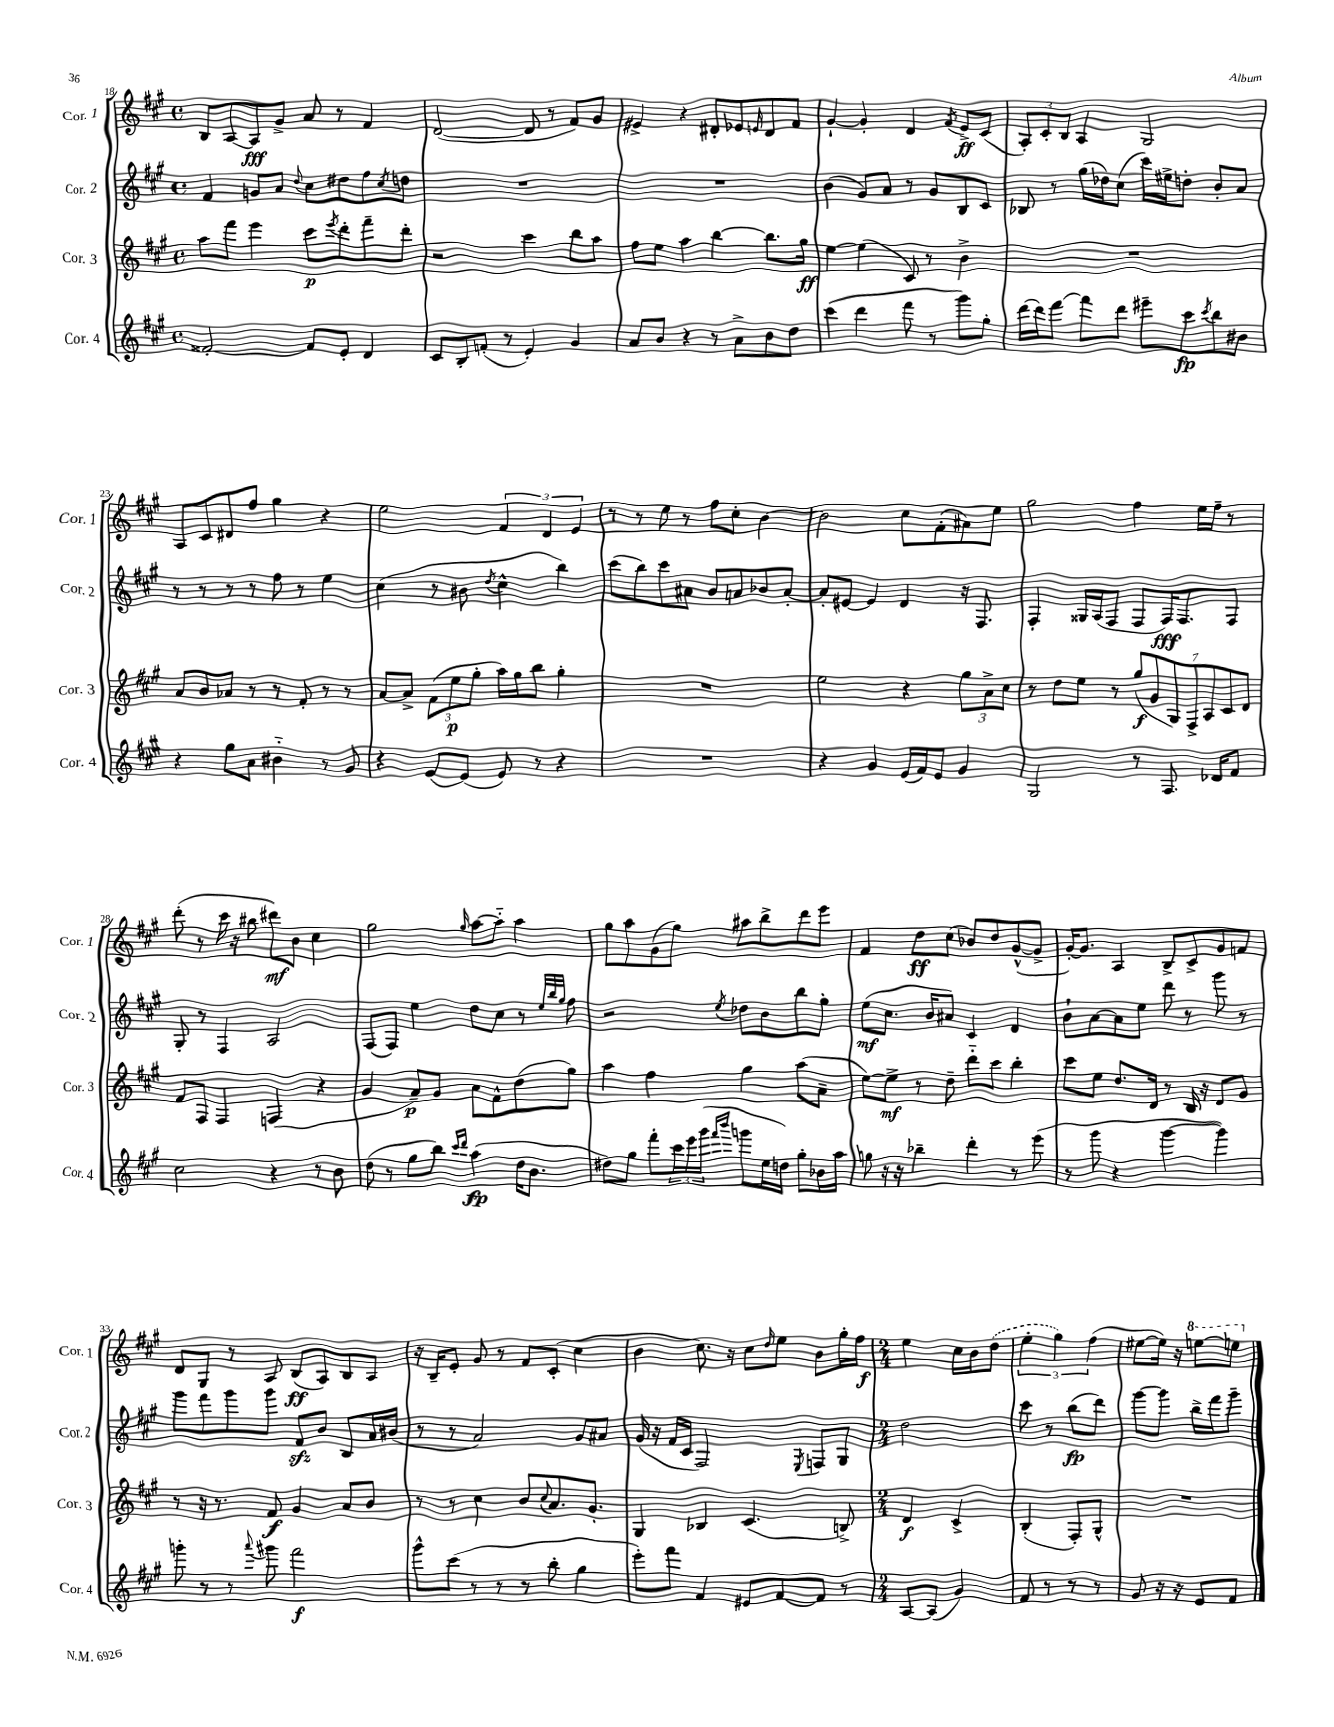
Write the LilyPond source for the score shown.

<<
\new StaffGroup <<
\new Staff = "s0" \with { instrumentName = "Cor. 1" shortInstrumentName = "Cor. 1" } {
    \clef treble \key a \major \defaultTimeSignature \time 4/4
    b8 a8~ a8\fff gis'8-> a'8 r8 fis'4 |
    d'2~( d'8 r8 fis'8) gis'8 |
    eis'4-> r4 dis'8-. ees'8 \grace { e'16 } dis'8 fis'8 |
    gis'4~-! gis'4-. d'4 \acciaccatura { fis'8 } e'8->\ff cis'8( |
    \tuplet 3/2 { a8-.) cis'8-. b8 } a4 gis2 |
    a8 cis'8 dis'8 fis''8 gis''4 r4 |
    e''2 \tuplet 3/2 { fis'4 d'4 e'4 } |
    r8 r8 e''8 r8 fis''8 cis''8-. b'4~ |
    b'2 cis''8 fis'8-.( ais'8) e''8 |
    gis''2 fis''4 e''16 fis''16-- r8 |
    d'''8-.( r8 cis'''16 r16 bis''8 dis'''8\mf) b'8 cis''4 |
    gis''2 \grace { gis''16 } a''8~ a''8-_ a''4 |
    gis''8 a''8 gis'8( gis''8) ais''8 b''8-> d'''8 e'''8 |
    fis'4 d''8\ff cis''8( bes'8) d''8 gis'8~-^( gis'8-> |
    gis'16~-.) gis'8. a4 b8-> cis'8-> gis'8 f'8 |
    d'8 gis8 r8 a8 b8\ff( a8) b8 a8 |
    r16 b16-- e'8-. gis'8 r8 fis'8 cis'8-.( cis''4 |
    b'4 cis''8.) r16 cis''8 \grace { d''16 } e''8 b'8 gis''16-. fis''16\f |
    \numericTimeSignature \time 2/4 e''4 cis''16 b'16 \once \slurDashed d''8( |
    \tuplet 3/2 { e''4-. gis''4) fis''4( } |
    eis''8~ eis''16) r16 \ottava #1 e'''!8~ e'''!8 \ottava #0 \bar "|." |
}
\new Staff = "s1" \with { instrumentName = "Cor. 2" shortInstrumentName = "Cor. 2" } {
    \clef treble \key a \major \defaultTimeSignature \time 4/4
    fis'4 g'8 a'8 \appoggiatura { d''8 } cis''8 dis''8 fis''8 \acciaccatura { cis''8 } d''8 |
    R1 |
    R1 |
    b'4( gis'8) a'8 r8 gis'8 b8 cis'8 |
    bes8 r8 gis''16( des''16) cis''8( cis'''16) eis''16-> d''8-. b'8-. a'8 |
    r8 r8 r8 r8 fis''8 r8 e''4 |
    cis''4( r8 bis'8 \acciaccatura { d''8 } cis''4-^ b''4) |
    cis'''8( b''8) cis'''8 ais'8 b'8 a'8 bes'8 a'8~-. |
    a'8-. eis'8~ eis'4 d'4 r16 fis8. |
    fis4-. gisis16 a16( fis8 fis8 fis16\fff) fis8. fis8 |
    gis8-. r8 fis4 a2 |
    fis8( fis8) e''4 d''8 cis''8 r8 \grace { e''32 b''32 gis''32 } fis''8 |
    r2 \acciaccatura { e''8 } des''8 b'8 b''8 gis''8-. |
    e''8\mf( cis''8. b'16 ais'8) cis'4 d'4 |
    b'8-! a'8~ a'8 e''8 d'''8 r8 gis'''8 r8 |
    gis'''8 fis'''8 gis'''8 gis'''8 fis'8\sfz b'8 b8 a'16 bis'16( |
    r8 r8 a'2) gis'8 ais'8 |
    gis'16( r16 fis'16 cis'16 fis2) \acciaccatura { e8 } f8 gis8 |
    \numericTimeSignature \time 2/4 d''2 |
    cis'''8 r8 b''8\fp( d'''8) |
    gis'''8~ gis'''8 b''16-> fis'''16 gis'''8-- \bar "|." |
}
\new Staff = "s2" \with { instrumentName = "Cor. 3" shortInstrumentName = "Cor. 3" } {
    \clef treble \key a \major \defaultTimeSignature \time 4/4
    a''8 fis'''8 e'''4 cis'''8\p \acciaccatura { e'''8 } d'''8-. fis'''8-- d'''8-. |
    r2 cis'''4 b''8 a''8 |
    fis''8 e''8 a''4 b''4~ b''8. gis''16\ff |
    e''4~ e''4( cis'8) r8 b'4-> |
    R1 |
    a'8 b'8 aes'8 r8 r8 fis'8-. r8 r8 |
    a'8~ a'8-> \tuplet 3/2 { fis'8( e''8\p gis''8-. } a''16) gis''16 b''8 gis''4-. |
    R1 |
    e''2 r4 \tuplet 3/2 { gis''8 a'8-> cis''8 } |
    r8 d''8 e''8 r8 \tuplet 7/4 { gis''8\f( gis'8 gis8) fis8-> a8 cis'8 d'8 } |
    fis'8 fis8 fis4 f4( r4 |
    gis'4 a'8--\p) gis'8 a'8 fis'8-^ d''8( gis''8) |
    a''4 fis''4 gis''4 a''8( a'8-- |
    e''8~) e''8->\mf r8 d''8-- d'''8-_ cis'''8 b''4-. |
    cis'''8 e''8 d''8. d'16 r8 b16 r16 d'8 gis'8 |
    r8 r16 r8. fis'8\f gis'4 a'8 b'8 |
    r8 r8 cis''4 b'8 \appoggiatura { cis''8 } a'8. gis'8.-. |
    gis4 bes4 cis'4.( b8->) |
    \numericTimeSignature \time 2/4 d'4\f cis'4-> |
    b4-.( fis8-.) gis8-^ |
    R2 \bar "|." |
}
\new Staff = "s3" \with { instrumentName = "Cor. 4" shortInstrumentName = "Cor. 4" } {
    \clef treble \key a \major \defaultTimeSignature \time 4/4
    fisis'2~-. fisis'8 e'8-. d'4 |
    cis'8 b8-. f'8-.( r8 e'4-.) gis'4 |
    a'8 b'8 r4 r8 a'8-> b'8 d''8 |
    cis'''4( d'''4 fis'''8 r8 gis'''8) gis''8-. |
    d'''16~ d'''16 fis'''8~ fis'''8 d'''8 eis'''8-- cis'''8\fp \acciaccatura { cis'''8 } b''8 bis'8 |
    r4 gis''8 a'8 bis'4-_ r8 gis'8 |
    r4 e'8~ e'8( e'8) r8 r4 |
    R1 |
    r4 gis'4 e'16( fis'16) e'8 gis'4 |
    gis2 r8 fis8. des'16 fis'8 |
    cis''2 r4 r8 b'8 |
    d''8( r8 gis''8 b''8) \grace { cis'''16 d'''16 } a''4\fp( d''16 b'8. |
    dis''8) gis''8 fis'''8-. \tuplet 3/2 { cis'''16 e'''16 gis'''16( } \grace { fis'''16 b'''16 } g'''8 e''16 d''16) gis''8-. bes'16 a''16 |
    g''8 r16 r16 bes''4-- d'''4-. r8 e'''8( |
    r8 gis'''8 r4 gis'''4~ gis'''4) |
    g'''8-. r8 r8 \appoggiatura { a'''8 } gis'''8 fis'''2\f |
    gis'''8-^ cis'''8( r8 r8 r8 b''8-. gis''4 |
    e'''8-.) fis'''8 fis'4 eis'8 fis'8~ fis'8 r8 |
    \numericTimeSignature \time 2/4 a8~ a8( gis'4) |
    fis'8 r8 r8 r8 |
    gis'8 r16 r16 e'8 fis'8 \bar "|." |
}
>>
>>
\layout { \context { \Score currentBarNumber = #18 } }
